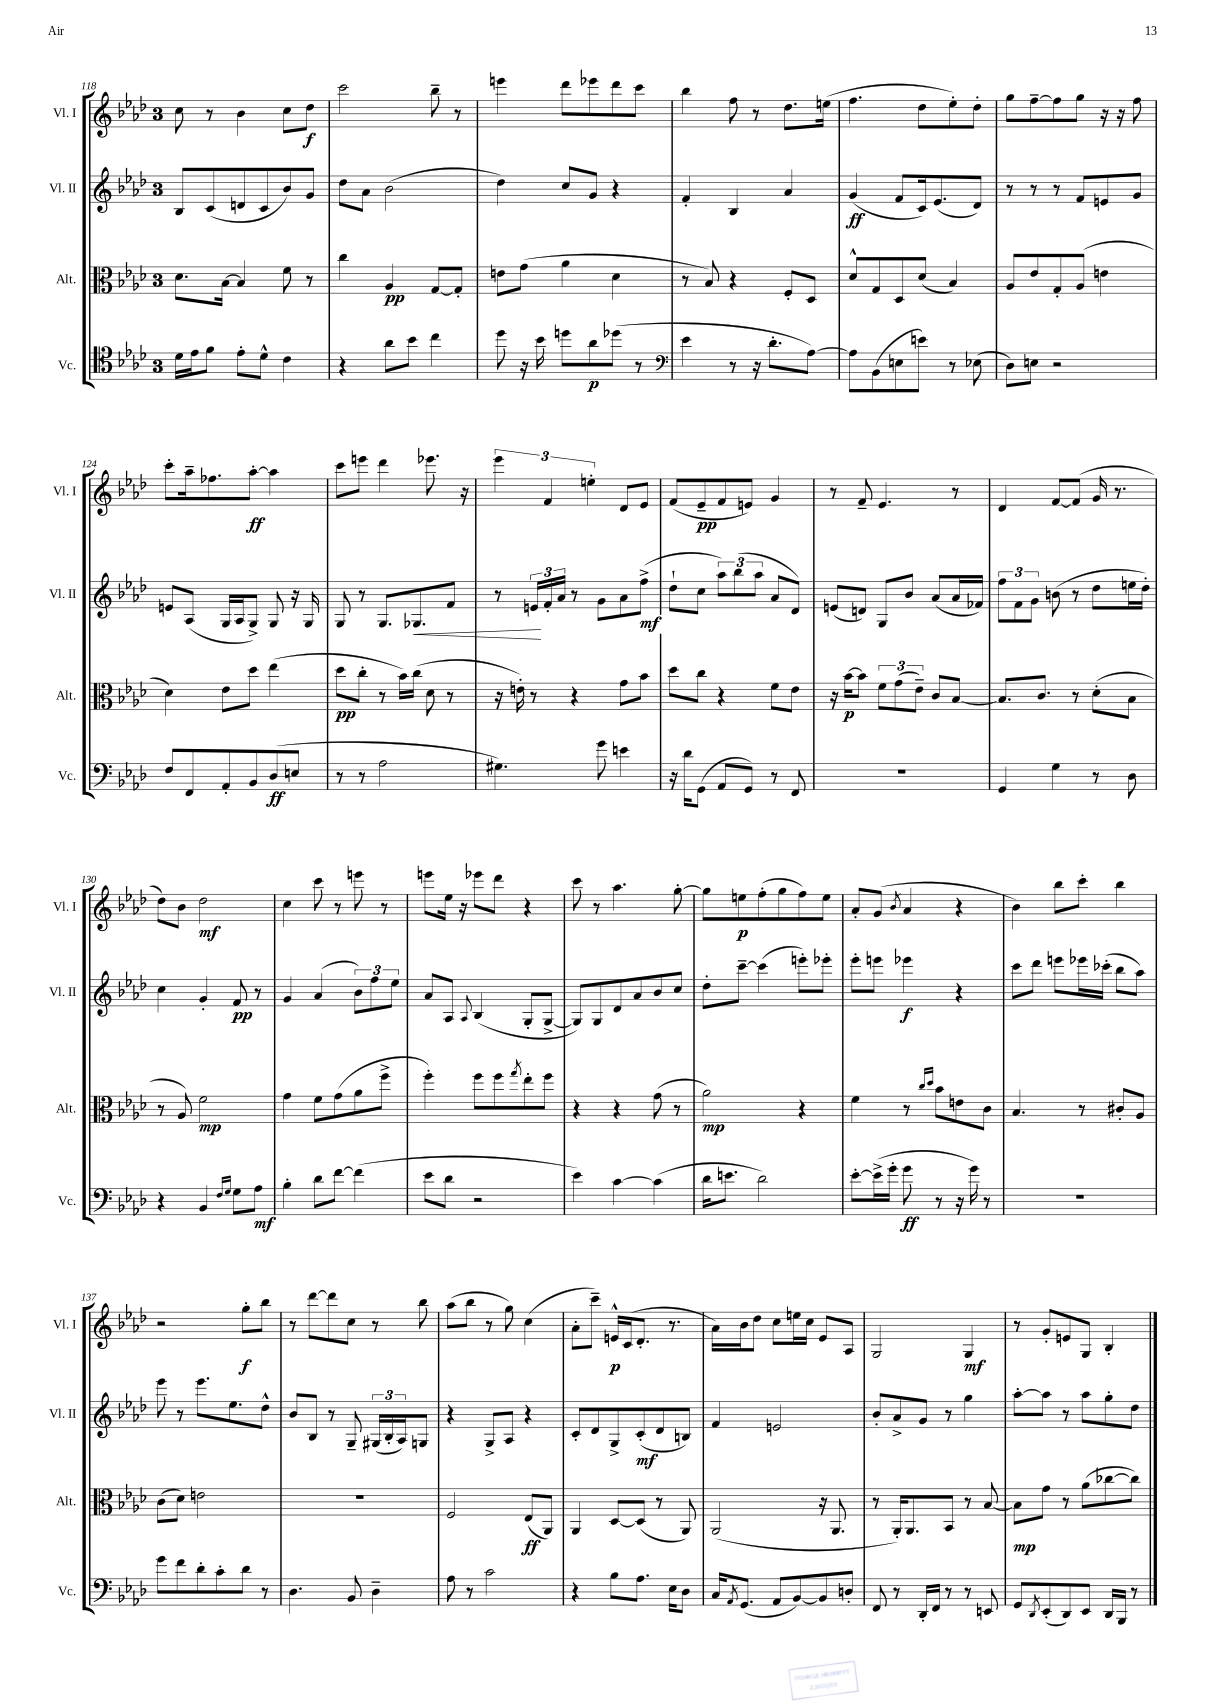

**kern	**kern	**kern	**kern
*staff4	*staff3	*staff2	*staff1
*clefC4	*clefC3	*clefG2	*clefG2
*k[b-e-a-d-]	*k[b-e-a-d-]	*k[b-e-a-d-]	*k[b-e-a-d-]
*M3/4	*M3/4	*M3/4	*M3/4
16d-	8.d-	8B-	8cc
16e-	.	.	.
8f	.	(8c	8r
.	[16B-	.	.
8e-'	4B-]	8d	4b-
8d-^^	.	8c	.
4c	8f	8b-)	8cc
.	8r	8g	8dd-
=	=	=	=
4r	4cc	8dd-	2ccc
.	.	8a-	.
8a-	4A-	(2b-	.
8b-	.	.	.
4cc	[8G	.	8bb-~
.	8G']	.	8r
=	=	=	=
8dd-	8e	4dd-)	4eee
16r	(8g	.	.
16b-	.	.	.
8dd	4a-	8cc	8ddd-
8a-	.	8g	8eee-
(8dd-	4d-	4r	8ddd-
8r	.	.	8ccc
=	=	=	=
*clefF4	*	*	*
4e-	8r	4f'	4bb-
.	8B-)	.	.
8r	4r	4B-	8ff
16r	.	.	8r
8.d-'	.	.	.
.	8F'	4a-	8.dd-
[8A-)	8D-	.	.
.	.	.	(16ee
=	=	=	=
8A-]	8d-^^	(4g	4.ff
(8BB-	8G	.	.
8E	8D-	8f	.
8e)	(8d-	16c)	8dd-
.	.	(8.e-	.
8r	4B-)	.	8ee-')
(8E-	.	8d-)	8dd-'
=	=	=	=
8D-)	8A-	8r	8gg
8E	8e-	8r	[8ff~
2r	8G'	8r	8ff]
.	(8A-	8f	8gg
.	4e	8e	16r
.	.	.	16r
.	.	8g	8ff
=	=	=	=
8F	4d-)	8e	8ccc'
8FF	.	(8A-	16aa-~
.	.	.	8.ff-
8AA-'	8e-	16G	.
.	.	16A-	.
8BB-	8dd-	8G^)	[8aa-'
(8D-	(4ee-	8G	4aa-]
8E	.	16r	.
.	.	16G	.
=	=	=	=
8r	8dd-	8G	8ccc
8r	8cc'	8r	8eee
2A-	8r	8.G	4ddd-
.	16b-)	.	.
.	(16cc	8.G-	.
.	8d-	.	8.eee-
.	8r	8f	.
.	.	.	16r
=	=	=	=
4.G#)	16r	8r	6eee-
.	16e')	.	.
.	8r	24e	.
.	.	24f'	6f
.	.	24a-	.
.	4r	8r	.
.	.	.	6ee'
8g	.	8g	.
4e	8g	8a-	8d-
.	8b-	(8ff^	8e-
=	=	=	=
16r	8dd-	8dd-`	(8f
16d-	.	.	.
(8GG	8cc	8cc	8e-~
8AA-	4r	12aa-)	8f
.	.	(12bb-	.
8GG)	.	.	8e)
.	.	12aa-	.
8r	8f	8a-	4g
8FF	8e-	8d-)	.
=	=	=	=
2.r	16r	(8e	8r
.	[16b-	.	.
.	8b-]	8d)	8f~
.	12f	8G	4.e-
.	(12g	.	.
.	.	8b-	.
.	12e-~)	.	.
.	8c	(8a-	.
.	[8B-	16a-	8r
.	.	16f-)	.
=	=	=	=
4GG	8.B-]	12ff	4d-
.	.	12f	.
.	.	12g	.
.	8.c	.	.
4G	.	(8b	[8f
.	8r	8r	(8f]
8r	(8d-'	8dd-	16g
.	.	.	8.r
8D-	8B-	16ee	.
.	.	16dd-')	.
=	=	=	=
4r	8r	4cc	8dd-)
.	8A-)	.	8b-
4BB-	2f	4g'	2dd-
16qqF	.	.	.
16qqG	.	.	.
8G	.	8f	.
8A-	.	8r	.
=	=	=	=
4B-'	4g	4g	4cc
8d-	8f	(4a-	8ccc
[8f	(8g	.	8r
(4f]	8a-	12b-)	8eee
.	.	12ff	.
.	8ff^	.	8r
.	.	12ee-	.
=	=	=	=
8e-	4ff')	8a-	8eee
8d-	.	8A-	16ee-
.	.	.	16r
.	.	8qqA-	.
2r	8ff	(4B-	8eee-
.	8ff	.	8ddd-
.	8qgg	.	.
.	8ee-'	8G'	4r
.	8ff	[8G^	.
=	=	=	=
4e-)	4r	8G])	8ccc
.	.	8G	8r
[4c	4r	8d-	4.aa-
.	.	8a-	.
(4c]	(8g	8b-	.
.	8r	8cc	[8gg'
=	=	=	=
16d-	2a-)	8dd-'	8gg]
8.e	.	.	.
.	.	[8ccc~	8ee
2d-)	.	(4ccc]	(8ff'
.	.	.	8gg
.	4r	8eee')	8ff)
.	.	8eee-'	8ee
=	=	=	=
[8e-'	4f	8eee-'	8a-'
(16e-^]	.	8eee	(8g
16g'	.	.	.
.	.	.	8qb-
8g	8r	4eee-	4a-
.	16qqcc	.	.
.	16qqdd-	.	.
8r	8b-	.	.
16r	8e	4r	4r
16g)	.	.	.
8r	8c	.	.
=	=	=	=
2.r	4.B-	8ccc	4b-)
.	.	8ddd-	.
.	.	8eee	8bb-
.	8r	16eee-	8ccc'
.	.	(16ccc-'	.
.	8c#'	8bb-	4bb-
.	8A-	8aa-)	.
=	=	=	=
8g	(8c	8eee-	2r
8f	8d-)	8r	.
8d-'	2e	8.eee-	.
8c'	.	.	.
.	.	8.ee-	.
8d-	.	.	8gg'
8r	.	8dd-^^	8bb-
=	=	=	=
4.D-	2.r	8b-	8r
.	.	8B-	[8ddd-
.	.	8r	8ddd-]
8BB-	.	8G~	8cc
4D-~	.	(24G#	8r
.	.	24B-'	.
.	.	24A-)	.
.	.	8G	8bb-
=	=	=	=
8A-	2F	4r	(8aa-
8r	.	.	8bb-
2c	.	8G^	8r
.	.	8A-	8gg)
.	(8E-	4r	(4cc
.	8AA-)	.	.
=	=	=	=
4r	4AA-	8c'	8a-'
.	.	8d-	8ccc~)
8B-	[8D-	8G^	16e^^
.	.	.	(16c
8.A-	(8D-]	(8c'	8.d-'
.	8r	8d-	.
16E-	.	.	8.r
8D-	8AA-)	8B)	.
=	=	=	=
16C	(2AA-	4f	16a-)
8qAA-	.	.	.
(8.GG	.	.	16b-
.	.	.	8dd-
8AA-	.	2e	8cc
[8BB-)	.	.	16ee
.	.	.	16cc
8BB-]	16r	.	8e-
.	8.AA-	.	.
8D'	.	.	8A-
=	=	=	=
8FF	8r	8b-'	2G
8r	16AA-')	8a-^	.
.	8.AA-	.	.
16DD-'	.	8g	.
16FF	.	.	.
8r	8BB-	8r	.
8r	8r	4gg	4G
8EE	[8B-	.	.
=	=	=	=
8GG	8B-]	[8aa-'	8r
8qDD-	.	.	.
(8EE-'	8g	8aa-]	8g'
8DD-)	8r	8r	8e
8EE-	(8a-	8aa-	8G
16DD-	[8cc-	8gg'	4B-'
16BBB-	.	.	.
8r	8cc-])	8dd-	.
==	==	==	==
*-	*-	*-	*-
